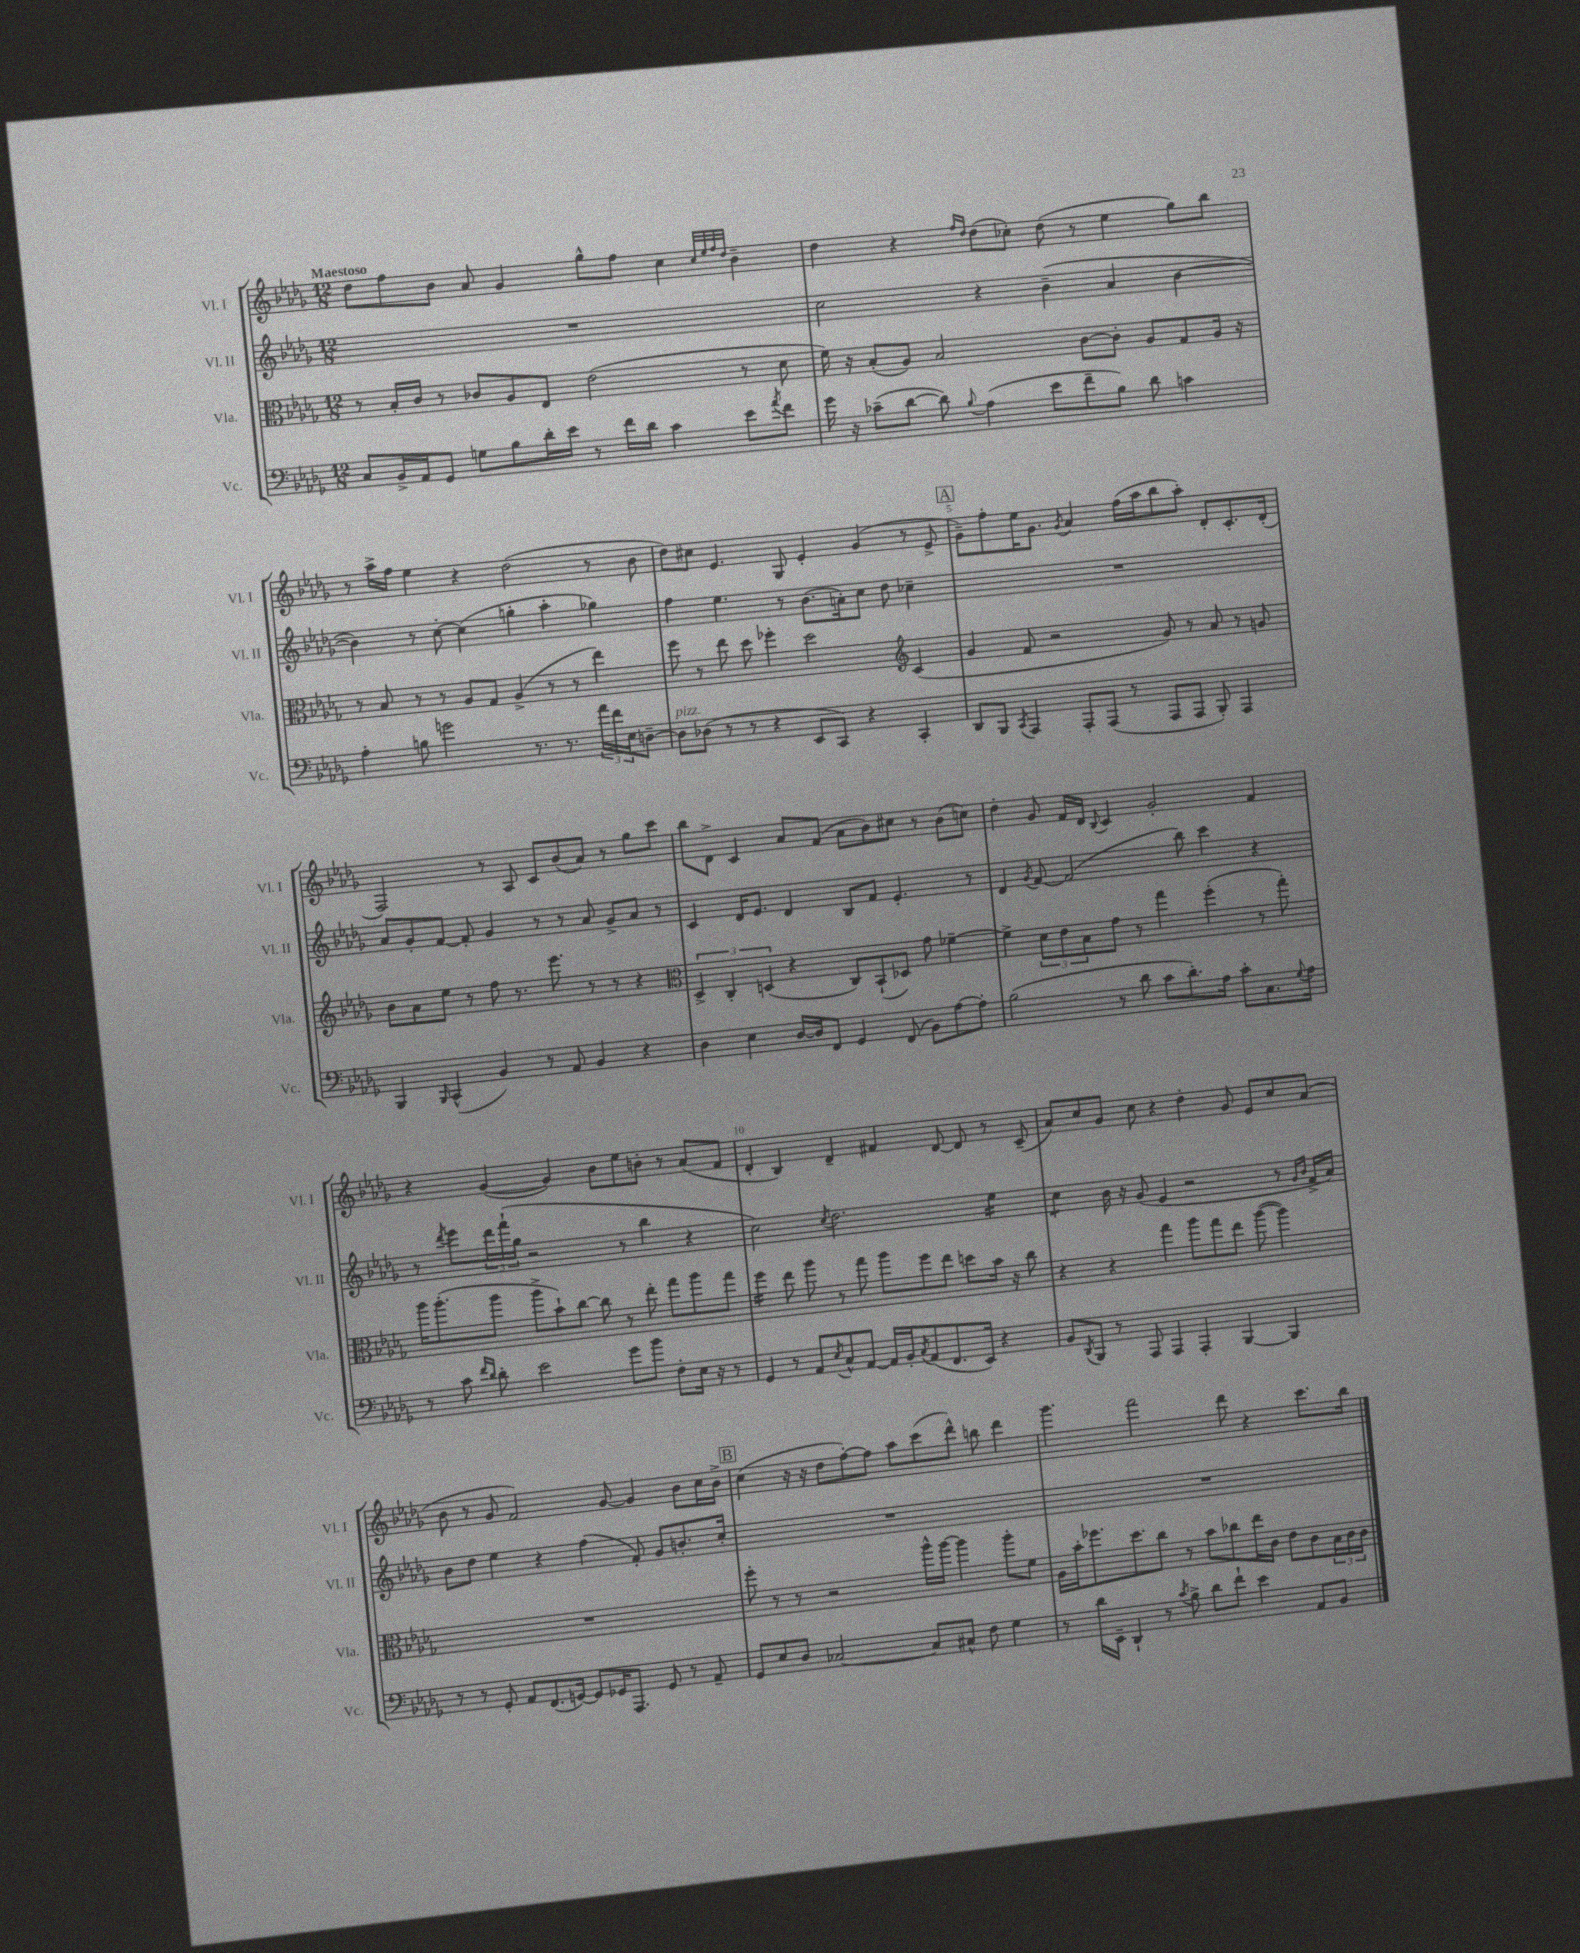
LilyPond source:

<<
\new StaffGroup <<
\new Staff = "s0" \with { instrumentName = "Vl. I" shortInstrumentName = "Vl. I" } {
    \clef treble \key des \major \numericTimeSignature \time 12/8 \tempo "Maestoso"
    des''8 f''8 bes'8 aes'8 ges'4 ges''8-^ f''8 c''4 \grace { c''32 ees''32 f''32 des''32 } bes'4-- |
    des''4 r4 \grace { f''16 des''16 } des''8( ces''8-.) des''8( r8 ees''4 ges''8) bes''8 |
    r8 aes''16-> f''16 ees''4 r4 des''2( r8 bes'8 |
    des''8) cis''8 ees'4. ges8 ees'4-. ges'4( r8 ees'8-> |
    \mark \markup { \box "A" } ges'8--) f''8-. ees''16 ges'8. \acciaccatura { ges'8 } aes'4 f''16( aes''16 bes''8 aes''8-.) des'8-. c'8.-. des'16-.( |
    f2) r8 aes8 c'8 bes'8( aes'8) r8 ges''8 c'''8 |
    bes''8 des'8-> c'4 aes'8 f'8( aes'8 bes'8) cis''8 r8 bes'8( c''8) |
    des''4-. ges'8 f'16 des'16 \appoggiatura { bes8 } c'4 ges'2-. f'4 |
    r4 ges'4~( ges'4) bes'8 ees''8 b'8-. r8 aes'8( f'8 |
    des'4-. bes4) des'4-- fis'4 des'8~ des'8 r8 c'8--( |
    aes'8) c''8 ges'8 c''8 r4 des''4-. ges'8 ees'8 c''8 aes'8( |
    bes'8 r8 ges'8 f'2) ges'8~ ges'4 bes'8 c''16 bes'16-> |
    \mark \markup { \box "B" } c''4( r16 r16 des''8 f''8~-.) f''8 aes''8 c'''8( des'''8-^) b''8 des'''4 |
    ges'''4. f'''2 des'''8 r4 c'''8. bes''16 \bar "|." |
}
\new Staff = "s1" \with { instrumentName = "Vl. II" shortInstrumentName = "Vl. II" } {
    \clef treble \key des \major \numericTimeSignature \time 12/8
    R1. |
    c''2 r4 bes'4--( aes'4 bes'4~ |
    bes'4) r8 c''8~-. c''4( g''4-. aes''4-. ges''4) |
    f''4 ees''4. r8 bes'8.( a'16-.) c''8 des''8 ces''4-- |
    \mark \markup { \box "A" } R1. |
    aes'8 ges'8-. f'8~ f'8-. ges'4 r8 r8 aes'8 ges'8-> aes'8 r8 |
    c'4 des'16 ees'8. des'4 bes8 f'8 ees'4.-. r8 |
    des'4 \acciaccatura { ges'8 } f'8~ f'2( bes''8) c'''4 r4 |
    r8 \acciaccatura { des'''8 } ees'''8 \tuplet 3/2 { des'''16 f'''16-!( ges''16 } r2 r8 bes''4 r4 |
    c''2) \acciaccatura { c''8 } des''2. ees''4:16 |
    c''4:8 bes'16 r16 ges'8( ees'4 r2 r8 \grace { ges'16 bes'16 } f'16-> aes'16) |
    bes'8 des''8 ees''4 r4 f''4( f'8-.) ges'8 b'8.-. c''16-. |
    \mark \markup { \box "B" } R1. |
    R1. \bar "|." |
}
\new Staff = "s2" \with { instrumentName = "Vla." shortInstrumentName = "Vla." } {
    \clef alto \key des \major \numericTimeSignature \time 12/8
    r8 bes16-. c'16 r8 ces'8 aes8 ees8 ees'2( r8 des'8 |
    f'16) r16 bes8-.( aes8) bes2 c'8~ c'8-. aes8 ges8 aes16 r16 |
    r8 bes8 r8 r8 aes8 ges8 aes4->( r8 r8 ees''4) |
    f''8 r8 ees''8 des''8 fes''4-. des''2 \clef treble c'4( |
    \mark \markup { \box "A" } ges'4 f'8 r2 ges'8) r8 aes'8 r8 g'8 |
    bes'8 aes'8 ees''8 r8 f''8 r8. ees'''8. r8 r8 r4 |
    \clef alto \tuplet 3/2 { des4-> c4-. d4( } r4 c8) bes,8-!( des8) ges'8 fes'4~-- |
    fes'4-> \tuplet 3/2 { des'8 ees'8 bes8 } ges'8 r8 ges''4 f''4-.( r8 ges''8-.) |
    aes''16 aes''8.-.( aes''8 aes''8-> bes'8-!) c''8~ c''8 r8 ees''8-. ges''8 aes''8 ges''8 |
    f''4:16 ees''8 aes''8 r8 ges''8 aes''8 f''8 ees''8 d''8 bes'16 r16 c''8 |
    r4 r4 ges''4 aes''8 ges''8 ees''8 aes''8~( aes''4) |
    R1. |
    \mark \markup { \box "B" } f''8-. r8 r8 r2 aes''16-^ aes''16~ aes''4 aes''8-. f'8 |
    aes16 bes'16-. fes''8. des''8. c''8 r8 bes'8 ces''8 ees''16 c'16 ees'8 c'8 \tuplet 3/2 { bes16 c'16 c'16 } \bar "|." |
}
\new Staff = "s3" \with { instrumentName = "Vc." shortInstrumentName = "Vc." } {
    \clef bass \key des \major \numericTimeSignature \time 12/8
    c8 bes,16-> aes,16 ges,8 g8 bes8 des'16-. ees'16 r8 f'16 des'16 c'4 ees'8 \acciaccatura { aes'8 } f'8 |
    ges'16 r16 ces'8--( des'8~ des'8) \appoggiatura { bes8 } aes4( ees'8 f'8-- bes8) des'8 c'4 |
    aes4-. b8 g'2 r8. r8. \tuplet 3/2 { aes'16 f'16 ees16 } d8~-- |
    d8^\markup { \italic "pizz." } des8( r8 r8 r4 ees,8 c,8) r4 c,4-. |
    \mark \markup { \box "A" } des,8 bes,,8 \acciaccatura { c,8 } aes,,4 aes,,8-. aes,,8( r8 aes,,8 aes,,8 bes,,8-.) aes,,4 |
    bes,,4 \grace { bes,,16 } c,4-^( bes,4) r8 aes,8 bes,4 r4 |
    des4 ees4 des16~ des16 f,8 ges,4 f,8( bes,8) aes8~ aes8-. |
    bes2( r8 des'8 c'8 des'8.-.) aes16 c'8-. c8. \appoggiatura { ges8 } aes16 |
    r8 c'8 \grace { f'16 des'16 } des'8-. ees'2 ges'8 bes'8 f8-. ees16 r16 r8 |
    ges,4 r8 aes,8 \acciaccatura { ees8 } c8-^ aes,8~ aes,16 bes,16-. \acciaccatura { c8 } aes,8( f,8. ees,16) r4 |
    bes,8 \acciaccatura { des,8 } bes,,8 r8 aes,,8 aes,,4 aes,,4-. bes,,4~ bes,,4 |
    r8 r8 ges,8-. aes,8 f,8.( g,16~) g,8 ges,16 aes,,8. ges,8 r8 aes,8-- |
    \mark \markup { \box "B" } ges,8 ees8 des8 ces2~ ces8 cis8-^ f8 ges4 |
    r8 des'16 ees,16-- des,4-! r8 \acciaccatura { c'8 } bes8-> des'8 f'8-! ees'4 aes,8 bes,8 \bar "|." |
}
>>
>>
\layout { \context { \Score \override BarNumber.break-visibility = ##(#f #t #t) barNumberVisibility = #(every-nth-bar-number-visible 5) } }
